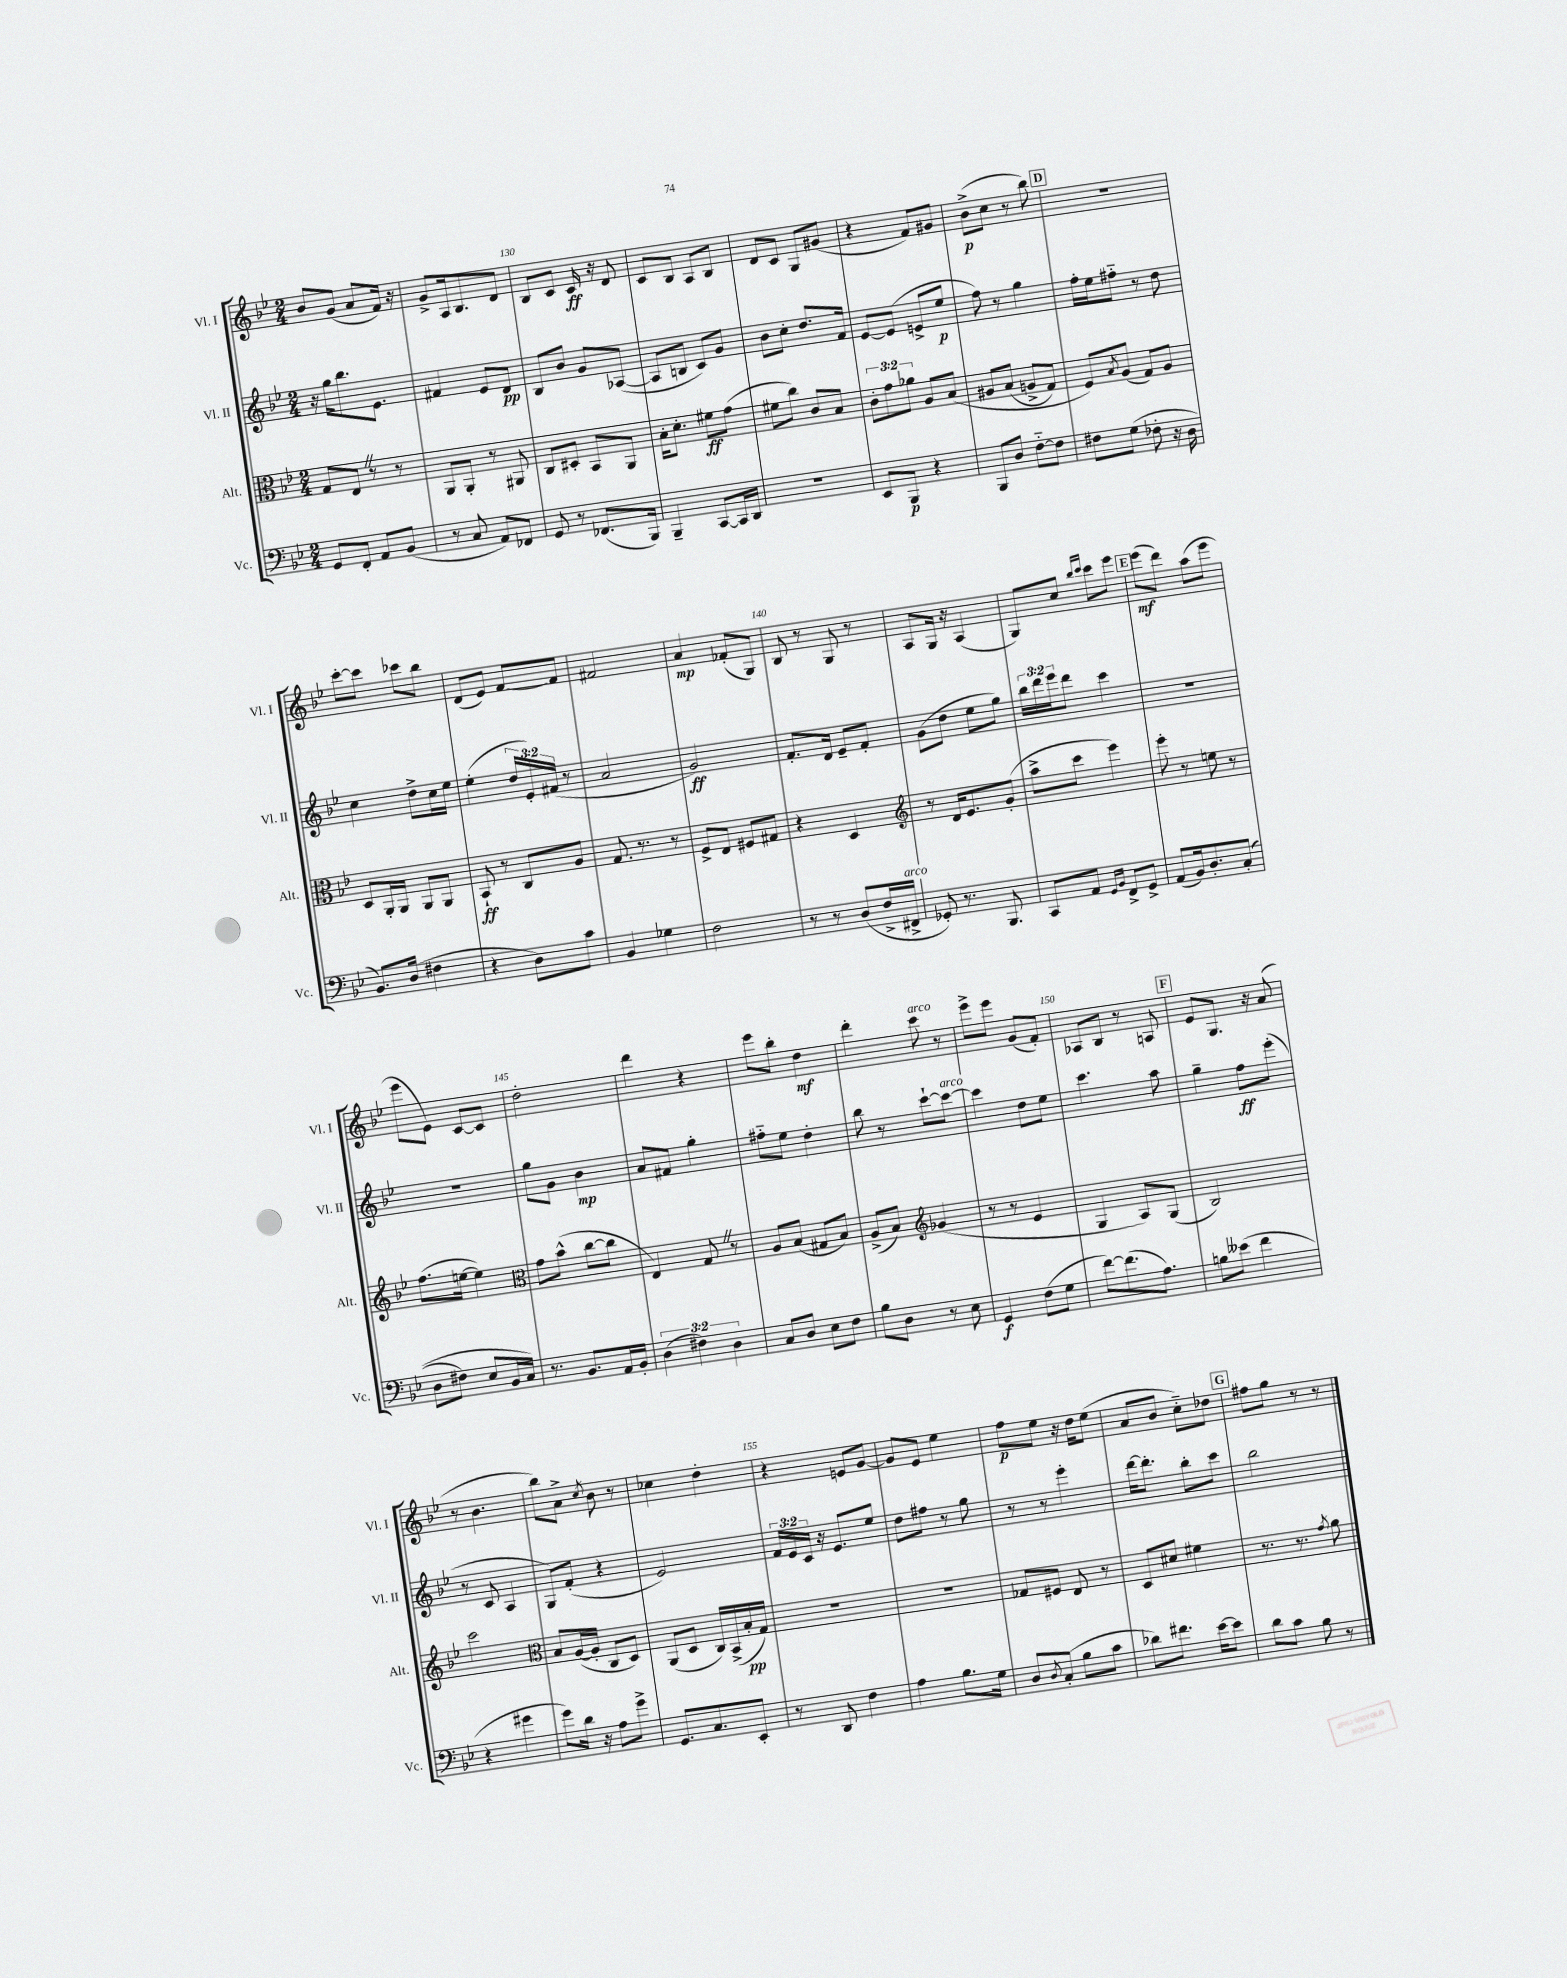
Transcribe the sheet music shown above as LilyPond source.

<<
\new StaffGroup <<
\new Staff = "s0" \with { instrumentName = "Vl. I" shortInstrumentName = "Vl. I" } {
    \clef treble \key bes \major \numericTimeSignature \time 2/4
    bes'8 g'8( a'8 f'16) r16 |
    g'8-> a16 bes8. d'8 |
    bes8 c'8 c'16\ff r16 d'8 |
    c'8 bes8 a8 bes8 |
    d'8 c'8 g8 gis'8( |
    r4 f'8) gis'8 |
    bes'8->\p( c''8 r8 bes''8) |
    \mark \markup { \box "D" } r2 |
    c'''8~-. c'''8 ces'''8 bes''8 |
    d'8( ees'8) f'8~ f'8 |
    fis'2 |
    a'4\mp fes'8-.( g8) |
    bes8 r8 g8 r8 |
    a8 g16 r16 a4( |
    g8) c''8 \grace { bes''16 c'''16 } c'''8 ees'''8 |
    \mark \markup { \box "E" } ees'''8\mf( d'''8) a''8( ees'''8 |
    ees'''8 ees'8) c'8~ c'8 |
    d''2-. |
    d'''4 r4 |
    ees'''8 bes''8-. d''4\mf |
    d'''4-. c'''8^\markup { \italic "arco" } r8 |
    ees'''8-> ees'''8 g'8( f'8-.) |
    aes8 bes8 r8 a8 |
    \mark \markup { \box "F" } ees'8 g8. r16 a'8( |
    r8 bes'4. |
    bes''8) a'8-> \acciaccatura { c''8 } bes'8 r8 |
    ces''4 d''4-. |
    r4 e'8 g'8~ |
    g'8 ees'8 ees''4 |
    f''8\p ees''8 r16 d''16 ees''8( |
    a'8 bes'8 c''8-_) des''8 |
    \mark \markup { \box "G" } fis''8 g''8 r8 r8 \bar "|." |
}
\new Staff = "s1" \with { instrumentName = "Vl. II" shortInstrumentName = "Vl. II" } {
    \clef treble \key bes \major \numericTimeSignature \time 2/4 \override Staff.TupletNumber.text = #tuplet-number::calc-fraction-text
    r16 g''16 bes''8. ees'8. |
    fis'4 ees'8 d'8\pp |
    bes8 bes'8 g'8 aes8~( |
    aes8 b8 c'8) g'8 |
    bes'8 c''8-. d''8. f'16 |
    ees'8~ ees'8( e'8-> ees''8\p |
    f''8) r8 g''4 |
    \mark \markup { \box "D" } f''16-. ees''16 fis''8-_ r8 d''8 |
    c''4 d''8-> c''16 ees''16 |
    ees''4-.( \tuplet 3/2 { d''16 ees'16-.) fis'16( } r8 |
    a'2 |
    g'2\ff) |
    f'8.-. d'16 ees'8-- f'8-. |
    g'8( d''8 ees''8 g''8) |
    \tuplet 3/2 { bes''16 d'''16 ees'''16 } d'''8 c'''4 |
    \mark \markup { \box "E" } R2 |
    R2 |
    g''8 g'8 bes'4\mp |
    a'8 fis'8 g''4-. |
    fis''8-_ ees''8 d''4-. |
    bes''8 r8 c'''8~-! c'''8~^\markup { \italic "arco" } |
    c'''4 d''8 ees''8 |
    c'''4. a''8 |
    \mark \markup { \box "F" } g''4-- f''8\ff ees'''8-.( |
    r8 c'8 a4 |
    g8) f'8-.( r4 |
    ees'2) |
    \tuplet 3/2 { f'16 ees'16 c'16 } r16 ees'8. ees''8 |
    d''8 fis''8 r8 g''8 |
    r8 r8 ees'''4-. |
    d'''16~ d'''8.-. bes''8-. c'''8 |
    \mark \markup { \box "G" } bes''2 \bar "|." |
}
\new Staff = "s2" \with { instrumentName = "Alt." shortInstrumentName = "Alt." } {
    \clef alto \key bes \major \numericTimeSignature \time 2/4 \override Staff.TupletNumber.text = #tuplet-number::calc-fraction-text
    g8 ees8 \once \override BreathingSign.text = \markup { \musicglyph "scripts.caesura.straight" } \breathe r8 r8 |
    a,8 a,8-. r8 ais,8 |
    c8 dis8-. bes,8 a,8 |
    bes16-. d'8.-. fis'8\ff g'8( |
    fis'8 c''8) c'8 bes8 |
    \tuplet 3/2 { c'8-. g'8 aes'8 } a8 bes8\( |
    ais8 bes8( a8-> g8) |
    \mark \markup { \box "D" } f8\) \acciaccatura { bes8 } a8( g8) a8 |
    d8 a,16-. a,16 a,8 a,8 |
    bes,8-!\ff r8 c8 a8 |
    g8. r8. r8 |
    f8-> ees8 fis8 gis8 |
    r4 d4 |
    \clef treble r8 d'16 ees'8. g'8-.( |
    a''8-> c'''8 ees'''4) |
    \mark \markup { \box "E" } ees'''8-. r8 e''8 r8 |
    f''8.( e''16~ e''4) |
    \clef alto g'8 bes'8-^( c''8~ c''8 |
    ees4) g8 \once \override BreathingSign.text = \markup { \musicglyph "scripts.caesura.straight" } \breathe r8 |
    a8 bes8( gis8 bes8) |
    a8->( bes8) \clef treble ges'4( |
    r8 r8 ees'4 |
    g4 a8) g8( |
    \mark \markup { \box "F" } bes2) |
    c'''2 |
    \clef alto bes8 a16~( a16-. c8 d8) |
    a,8( d8 c16) bes,16->( bes16-.\pp g16) |
    R2 |
    R2 |
    ges8 fis8 ees8 r8 |
    d8 dis'8 fis'4 |
    \mark \markup { \box "G" } r8. r8. \acciaccatura { g'8 } a'8 \bar "|." |
}
\new Staff = "s3" \with { instrumentName = "Vc." shortInstrumentName = "Vc." } {
    \clef bass \key bes \major \numericTimeSignature \time 2/4 \override Staff.TupletNumber.text = #tuplet-number::calc-fraction-text
    g,8 f,8-. a,8 bes,8( |
    r8 c8 a,8) fes,8 |
    g,8 r8 fes,8.( bes,,16) |
    bes,,4-- c,8~ c,16 d,16 |
    r2 |
    ees,8 bes,,8\p r4 |
    bes,,8 d8 f8~-_ f8 |
    \mark \markup { \box "D" } fis8 g8( fes8-. r16 d16 |
    bes,8.) d16( fis4 |
    r4 d8) c'8 |
    bes,4 ges4 |
    f2 |
    r8 r8 d8( f16-> fis,16->^\markup { \italic "arco" } |
    ges,8-.) r8. bes,,8. |
    c,8 a,8 \grace { g,16 bes,16 } f,8-> g,8-> |
    \mark \markup { \box "E" } a,8( bes,16) d8.-. c8-.(\( |
    d8 fis8) ees8 bes,16 c16\) |
    r8. bes,8. a,16 bes,16-. |
    \tuplet 3/2 { d4( fis4) d4 } |
    c8 d8 ees8 f8 |
    bes8 d8 r8 ees8 |
    g,4\f f8( g8 |
    f'8~) f'8.( a8.) |
    \mark \markup { \box "F" } b8 eeses'8( f'4 |
    r4 gis'4 |
    g'8) d'16 r16 a8 g'8-> |
    g,8. c8. ees,8-. |
    r8 d,8 f4 |
    a4 bes8. g16 |
    d8 \acciaccatura { d8 } c8-.( bes8 c'8 |
    des'8) fis'8. ees'16~ ees'8 |
    \mark \markup { \box "G" } d'8 c'8 bes8 r8 \bar "|." |
}
>>
>>
\layout { \context { \Score currentBarNumber = #128 \override BarNumber.break-visibility = ##(#f #t #t) barNumberVisibility = #(every-nth-bar-number-visible 5) } }
